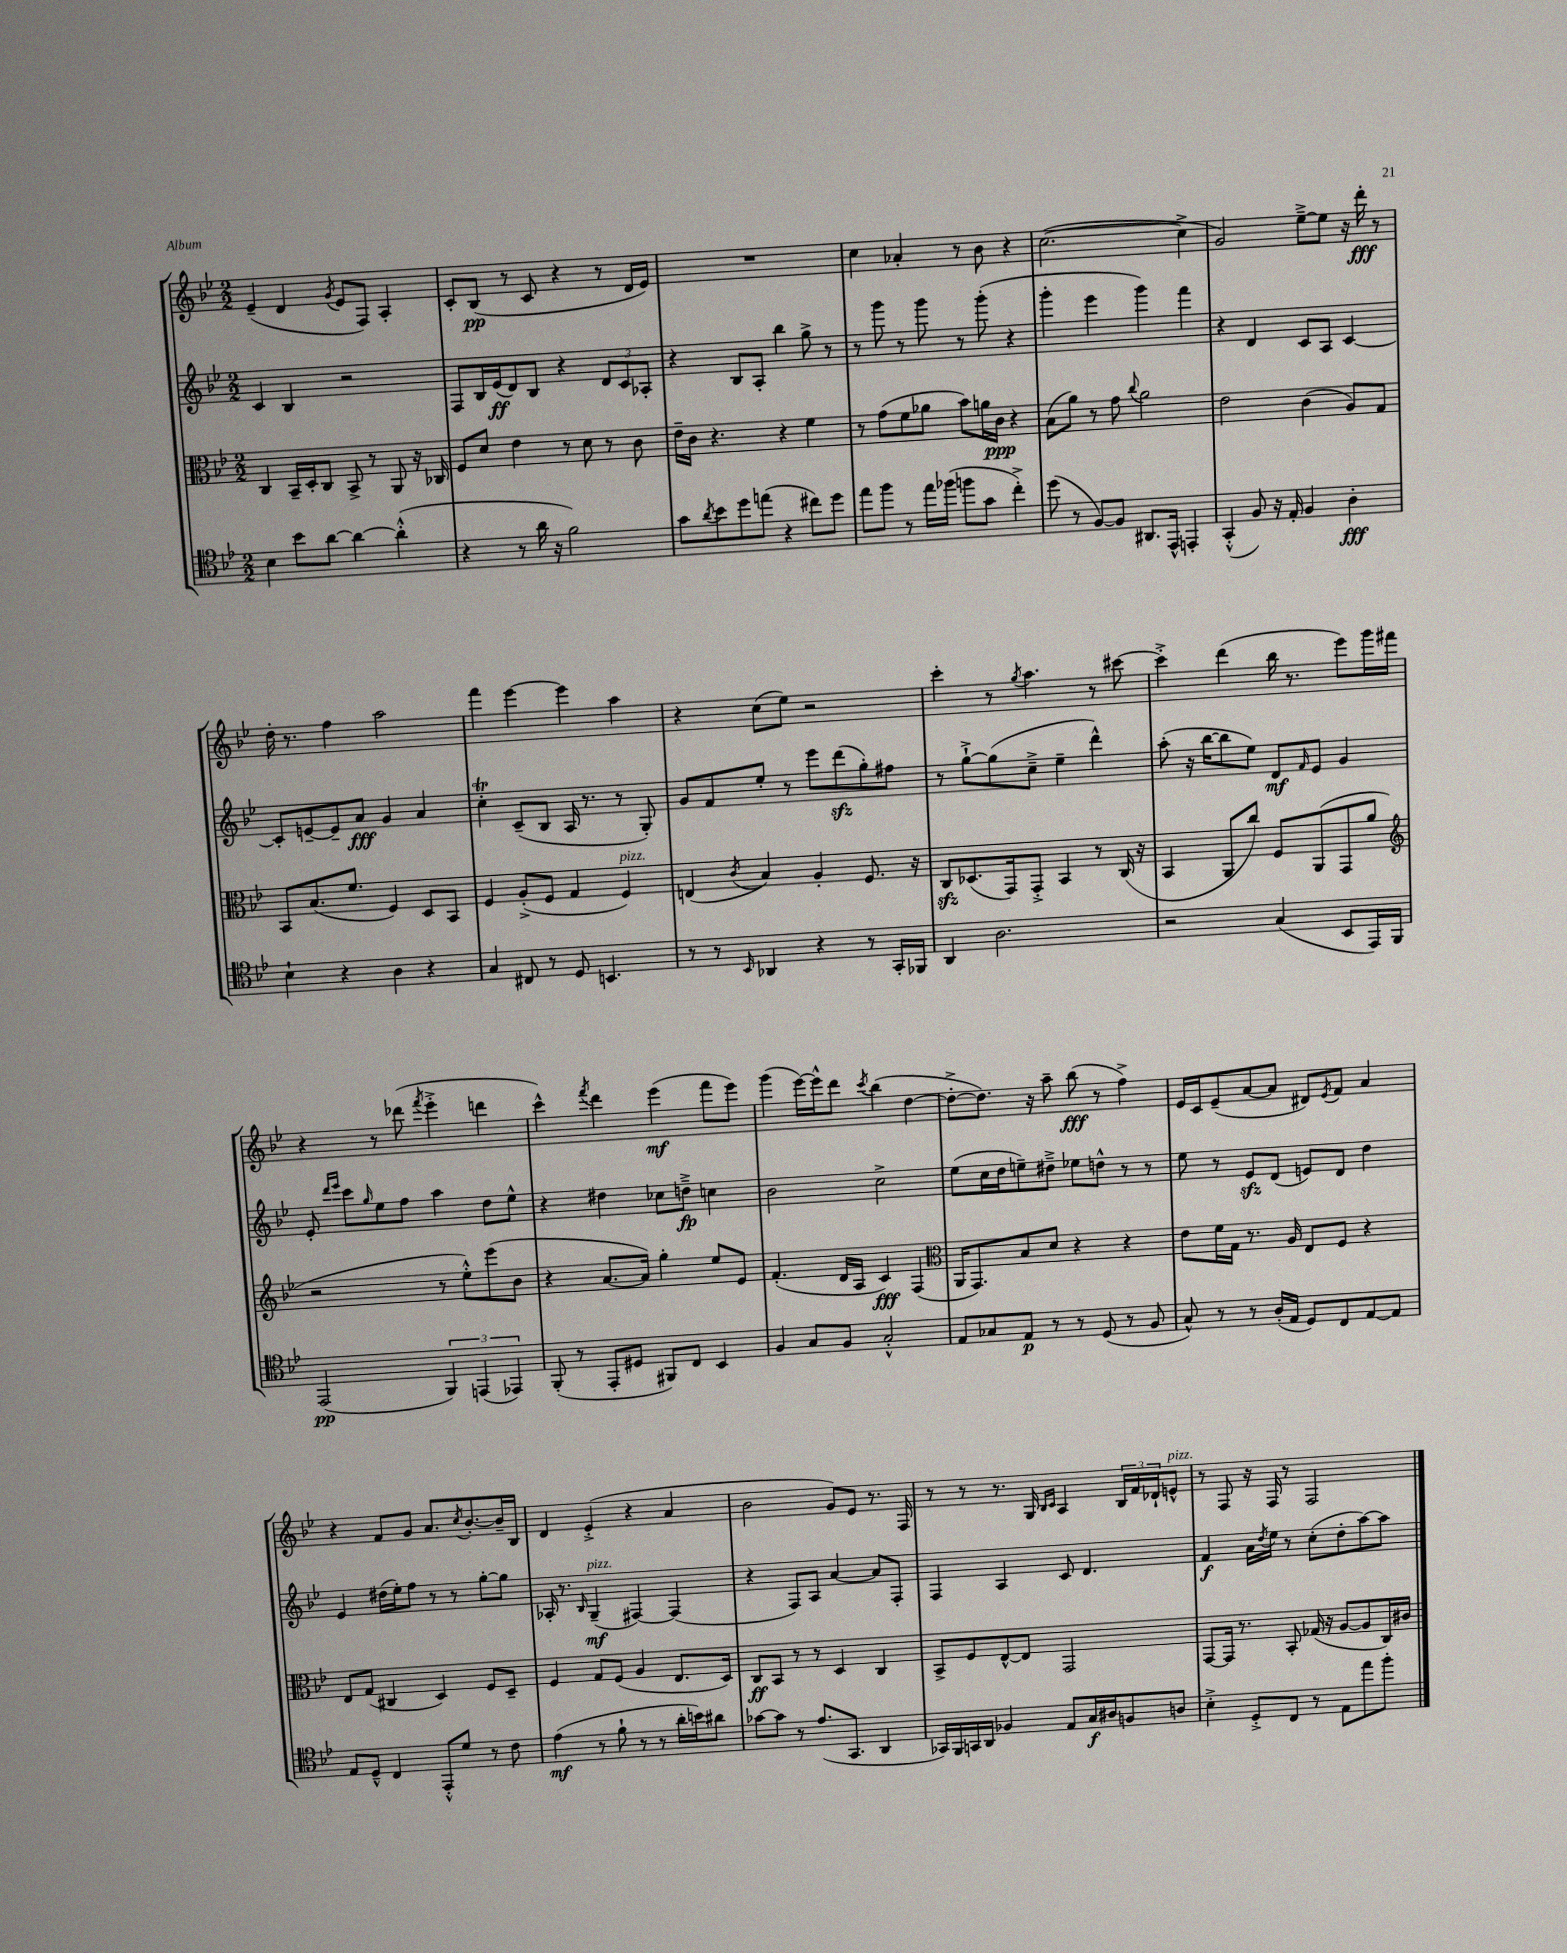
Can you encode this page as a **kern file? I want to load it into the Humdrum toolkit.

**kern	**kern	**kern	**kern
*staff4	*staff3	*staff2	*staff1
*clefC4	*clefC3	*clefG2	*clefG2
*k[b-e-]	*k[b-e-]	*k[b-e-]	*k[b-e-]
*M2/2	*M2/2	*M2/2	*M2/2
4B-	4C	4c	(4e-~
8b-	16BB-~	4B-	4d
.	16D'	.	.
[8a	8C	.	.
.	.	.	8qg
4a_	8BB-^	2r	8e-
.	8r	.	8F)
(4a'^^]	8AA	.	4A'
.	16r	.	.
.	16C-	.	.
=	=	=	=
4r	8F	8F	8c'
.	8d	16B-	(8B-
.	.	(16e-	.
8r	4e-	8d)	8r
16a	.	8B-	8c
16r	.	.	.
2f)	8r	4r	4r
.	8d	.	.
.	8r	12d	8r
.	.	12c	.
.	8c	.	16d
.	.	12A-'	.
.	.	.	16e-)
=	=	=	=
8g	16e-~	4r	1r
.	16c	.	.
8qa	.	.	.
8b-	4.r	.	.
8dd	.	8B-	.
(8ee	.	8A'	.
4r	4r	4bb-	.
8cc#)	4f	8gg^	.
8dd	.	8r	.
=	=	=	=
8ee-	8r	8r	4cc
8ff	(8g	8ggg	.
8r	8f	8r	4a-'
16ee-	8a-	8ggg	.
(16ff-	.	.	.
8ff	8b-)	8r	8r
8g	16a	(8ggg'	8b-
.	16c	.	.
4cc'^)	4r	4r	4r
=	=	=	=
(8dd	(8B-	4ggg'	([2.cc
8r	8a)	.	.
[8F)	8r	4eee-	.
8F]	8g	.	.
.	8qqcc	.	.
8.AA#	2a	4ggg)	.
16EE-^^	.	.	.
4EE'	.	4fff	4cc^]
=	=	=	=
(4GG'^^	2e-	4r	2g)
8F)	.	4d	.
16r	.	.	.
16E-'	.	.	.
4F	(4c	8c	[8ee-~^
.	.	8A	8ee-]
4A'	8A)	[4c	16r
.	.	.	16ddd'
.	8G	.	8r
=	=	=	=
4B-`	8BB-	8c']	16dd'
.	.	.	8.r
.	(8.B-	[8e~	.
4r	.	8e~]	4ff
.	8.f	.	.
.	.	8a	.
4A	4F)	4g	2aa
4r	8D	4a	.
.	8BB-	.	.
=	=	=	=
4G	4F	4cc'	4fff
8C#	(8A'^	(8c~	[4eee-
8r	8F	8B-	.
8D	4G	16A	4eee-]
.	.	8.r	.
4.BB	.	.	.
.	4F)	8r	4aa
.	.	8G')	.
=	=	=	=
8r	(4E	8g	4r
8r	.	8f	.
16qqBB-	8qc	.	.
4AA-	4B-)	8ee-'	(8cc
.	.	8r	8ee-)
4r	4A'	8eee-	2r
.	.	(8ddd	.
8r	8.F	8gg')	.
16GG'	.	8ff#	.
16FF-	16r	.	.
=	=	=	=
4AA	8C	8r	4ccc'
.	(8.D-	[8gg`^	.
2.A	.	(8gg]	8r
.	16GG)	.	.
.	.	.	8qgg
.	8GG'^	8cc~^	4.aa
.	4BB-	4ee-~	.
.	8r	4ddd^^)	8r
.	(16C	.	[8ccc#
.	16r	.	.
=	=	=	=
2r	4BB-	(8aa'	4ccc#'^]
.	.	16r	.
.	.	[16bb-	.
.	8AA	8bb-]	(4ddd
.	8cc)	8ee-)	.
(4G	8F	8d	16bb-
.	.	.	8.r
.	.	16qqf	.
.	(8AA	8e-	.
8BB-	8GG	4g	8eee-)
16EE-)	8a	.	16ggg
16FF	.	.	16fff#
=	=	=	=
*	*clefG2	*	*
(2EE-	2r	8e-'	4r
.	.	16qqddd	.
.	.	16qqeee-	.
.	.	8ccc	.
.	.	16qqgg	.
.	.	8ee-	8r
.	.	8ff	(8ddd-
.	.	.	8qfff
6FF)	8r	4aa	4eee-'^
.	8ee-'^^)	.	.
(6EE	.	.	.
.	(8eee-	8dd	4ddd
6EE-)	.	.	.
.	8b-	8ee-^^	.
=	=	=	=
(8FF'	4r	4r	4ccc^^)
8r	.	.	.
.	.	.	8qfff
8EE-'	[8.a	4dd#	4ddd
8D#	.	.	.
.	16a])	.	.
8FF#)	4gg'	8cc-	(4eee-
8C	.	8dd~^	.
4BB-	8ee-	4cc	8fff
.	8e-	.	8eee-)
=	=	=	=
4F	(4.f'	2b-	(4ggg
8G	.	.	[16eee-)
.	.	.	16eee-^^]
8F	16d	.	8ddd
.	16A	.	.
.	.	.	8qccc
2G'^^	4c)	2cc^	(4bb-
.	(4F	.	[4dd
=	=	=	=
*	*clefC3	*	*
8E-	16AA	(8ee-	8dd'^_
.	8.GG)	.	.
8G-	.	16cc	8.dd])
.	.	16dd	.
8E-	8B-	8ee~)	.
.	.	.	16r
8r	8d	8dd#~^	8aa~
8r	4r	8ee-	(8bb-
(8D	.	8dd^^	8r
8r	4r	8r	4ff^)
8F	.	8r	.
=	=	=	=
8G^^)	8e-	8ee-	16e-
.	.	.	16c
8r	16f	8r	(8e-~
.	16G	.	.
8r	8.r	8e-	[8a
(16A'	.	(8d	8a]
16E-	16A	.	.
8D)	8E-	8e)	8d#)
.	.	.	8qe-
8C	8F	8d	8f
[8E-	4r	4dd	4a
8E-]	.	.	.
=	=	=	=
8E-	8E-	4e-	4r
8D~^^	(8G	.	.
4C	4C#	(16dd#	8f
.	.	16ee-')	.
.	.	8ff	8g
8EE-'^^	4D)	8r	8.a
8d	.	8r	.
.	.	.	8qcc
.	.	.	[8.b-'
8r	8F	[8gg'	.
8c	8D~	8gg]	16b-~]
.	.	.	16B-
=	=	=	=
(4e-	4F	16A-'	4d
.	.	8.r	.
.	.	16qqB-	.
8r	8G	(4G~	(4e-'^
8f`	(8F	.	.
8r	4A	[4F#)	4r
8r	.	.	.
16a'	8.E-	(4F#]	4a
16b)	.	.	.
8a#	.	.	.
.	16D)	.	.
=	=	=	=
[8g-	8C	4r	2b-
8g-]	8BB-	.	.
8r	8r	8F)	.
(8.e-	8r	8A	.
.	4D	[4a	8g)
8.GG	.	.	.
.	.	.	8e-
4AA	4C	8a]	8.r
.	.	8F'	.
.	.	.	16F
=	=	=	=
16GG-)	8BB-^	4F	8r
16FF	.	.	.
16GG	8F	.	8r
16AA	.	.	.
4F-	[8E-^^	4A	8.r
.	8E-]	.	.
.	.	.	16G
.	.	.	16qqB-
.	.	.	16qqc
8E-	2GG	8c	4A
16G	.	4.d	.
16A#	.	.	.
8F	.	.	24B-
.	.	.	24f
.	.	.	24d-`
8A	.	.	8e^^
=	=	=	=
4B-'^	[8GG	4f	8r
.	16GG]	.	8F
.	8.r	.	.
8D'^	.	16a	16r
.	.	8qdd	.
.	.	16ee-	16F
8C	8BB-'	8r	8r
8r	(16G-	(8cc'	2F
.	16r	.	.
8E-	[8A	8dd'	.
8ee-	8A]	[8aa)	.
8ff'	16C)	8aa]	.
.	16c#	.	.
==	==	==	==
*-	*-	*-	*-
